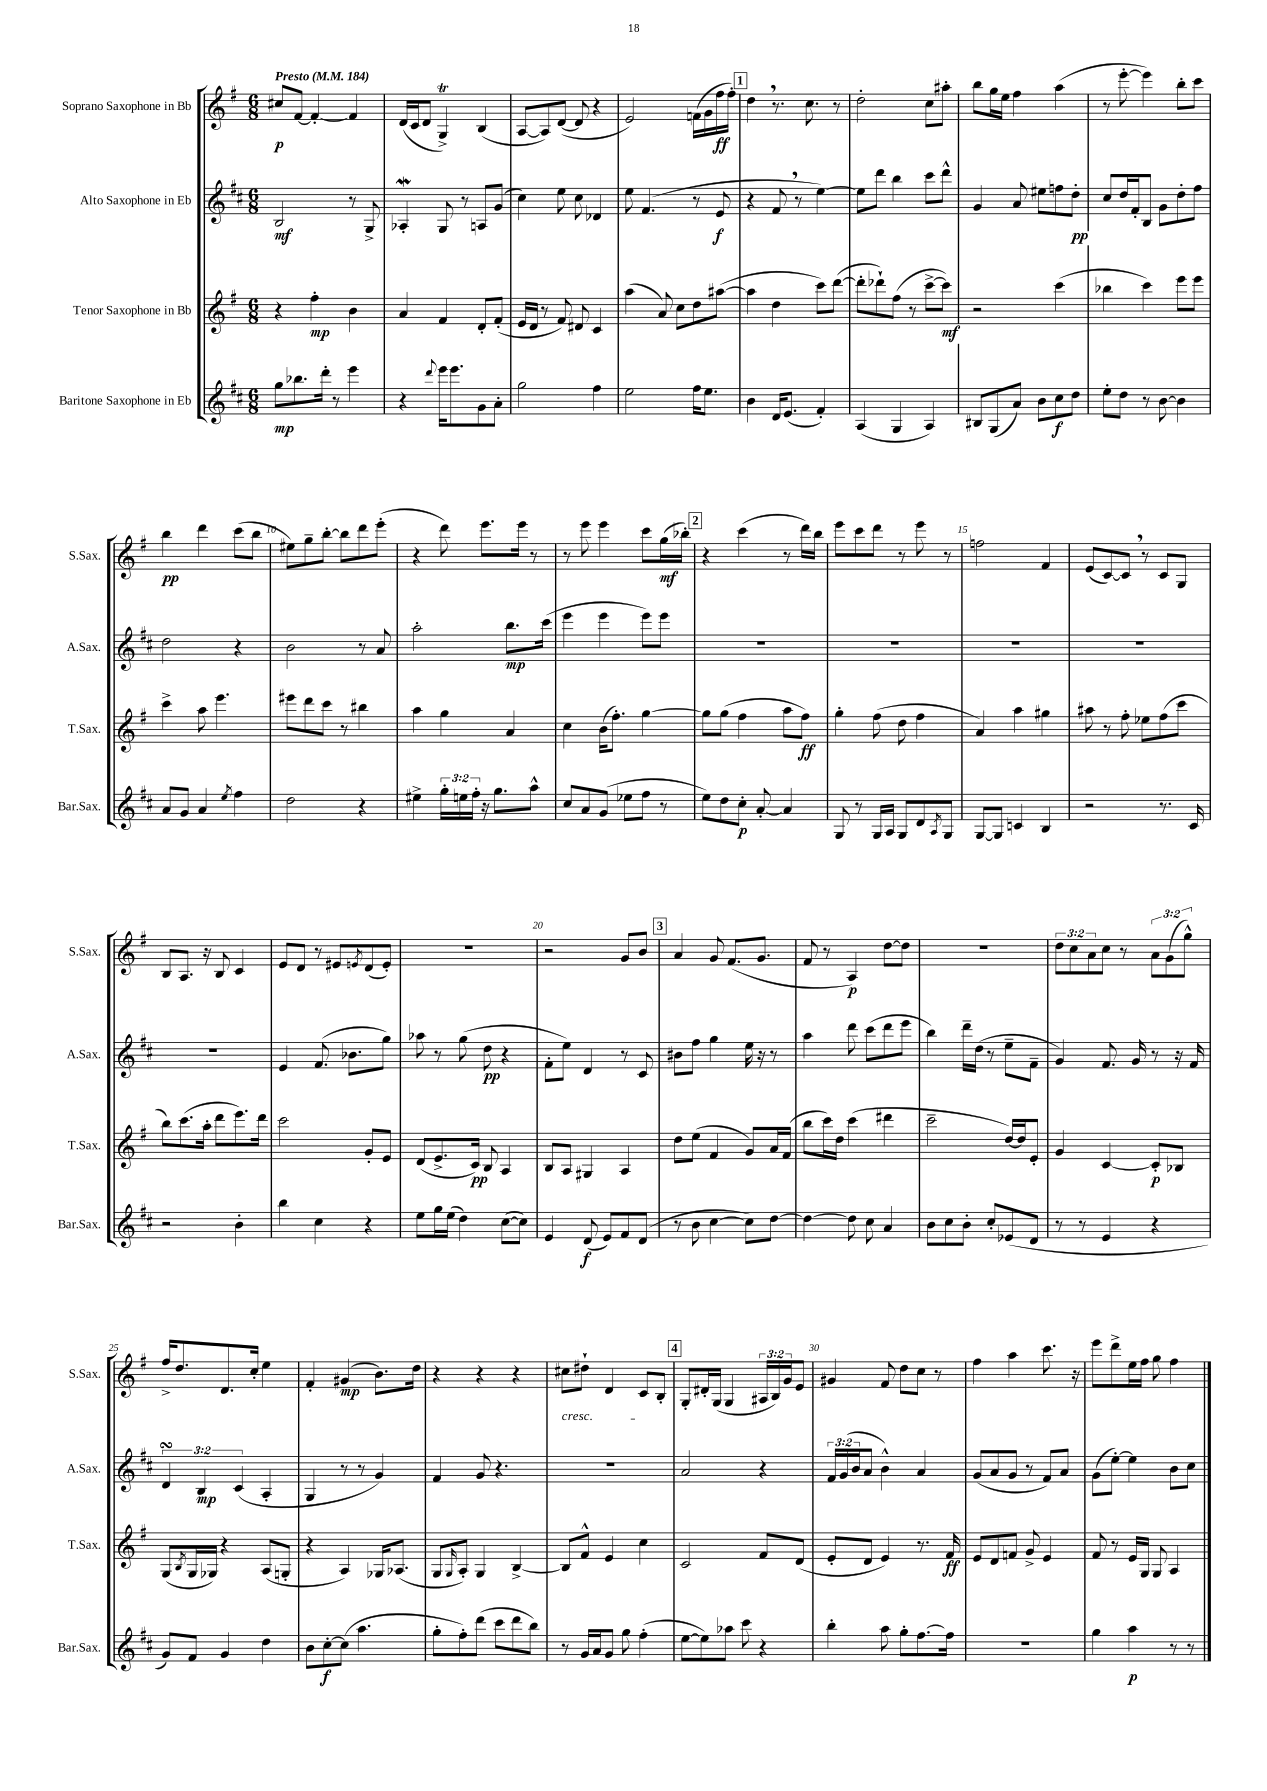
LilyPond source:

<<
\new StaffGroup <<
\new Staff = "s0" \with { instrumentName = "Soprano Saxophone in Bb" shortInstrumentName = "S.Sax." } {
    \clef treble \key g \major \numericTimeSignature \time 6/8 \override Staff.TupletNumber.text = #tuplet-number::calc-fraction-text \tempo "Presto" 4 = 184
    cis''8\p fis'8~ fis'4~-. fis'4 |
    d'16( c'16 d'8 g4->\trill) b4( |
    a8~ a8) d'8~( d'8 r4 |
    e'2) f'16( g'16 fis''16\ff fis''16-.) |
    \mark \markup { \box "1" } d''4 \breathe r8. c''8. r8 |
    d''2-. c''8 ais''8-. |
    b''8 g''16 e''16 fis''4 a''4( |
    r8 e'''8~-. e'''4) b''8-. c'''8 |
    b''4\pp d'''4 c'''8( b''8 |
    eis''8) g''8-- b''8~-. b''8 d'''8 e'''8-.( |
    r4 d'''8) e'''8. e'''16 r8 |
    r8 e'''8 e'''4 c'''8 g''16\mf( bes''16-.) |
    \mark \markup { \box "2" } r4 c'''4( r8 d'''16) b''16 |
    e'''8 c'''8 d'''8 r8 e'''8 r8 |
    f''2 fis'4 |
    e'8( c'8~) c'8 \breathe r8 c'8 g8 |
    b8 a8. r16 b8 c'4 |
    e'8 d'8 r8 eis'8 \acciaccatura { e'8 } d'8( e'8-.) |
    R2. |
    r2 g'8 b'8 |
    \mark \markup { \box "3" } a'4 g'8 fis'8.( g'8. |
    fis'8 r8 a4\p) d''8~ d''8 |
    R2. |
    \tuplet 3/2 { d''8 c''8 a'8 } c''8 r8 \tuplet 3/2 { a'8 g'8( g''8-^) } |
    fis''16-> d''8. d'8. c''16-. e''4 |
    fis'4-. gis'4\mp( b'8.) d''16 |
    r4 r4 r4 |
    cis''8\cresc dis''8-! d'4 c'8 b8-.\! |
    \mark \markup { \box "4" } g8-. dis'16-. g16( g4 \tuplet 3/2 { ais16 b16) g'16 } e'8 |
    gis'4 fis'8 d''8 c''8 r8 |
    fis''4 a''4 c'''8. r16 |
    e'''8 d'''8-> e''16 fis''16 g''8 fis''4 \bar "|." |
}
\new Staff = "s1" \with { instrumentName = "Alto Saxophone in Eb" shortInstrumentName = "A.Sax." } {
    \clef treble \key d \major \numericTimeSignature \time 6/8 \override Staff.TupletNumber.text = #tuplet-number::calc-fraction-text
    b2\mf r8 g8-> |
    aes4-.\mordent g8 r8 a8 g'8( |
    cis''4) e''8 cis''8 des'4 |
    e''8 fis'4.( r8 e'8\f |
    \mark \markup { \box "1" } r4 fis'8 \breathe r8 e''4~) |
    e''8 d'''8 b''4 cis'''8 d'''8-^ |
    g'4 a'8 eis''8 f''8 d''8-.\pp |
    cis''8 d''16 fis'16-. b8 g'8 d''8-. fis''8 |
    d''2 r4 |
    b'2 r8 a'8 |
    a''2-. b''8.\mp cis'''16( |
    e'''4 e'''4 e'''8) e'''8 |
    \mark \markup { \box "2" } R2. |
    R2. |
    R2. |
    R2. |
    R2. |
    e'4 fis'8.( bes'8. g''8) |
    aes''8 r8 g''8( d''8\pp r4 |
    fis'8-. e''8) d'4 r8 cis'8 |
    \mark \markup { \box "3" } bis'8 fis''8 g''4 e''16 r16 r8 |
    a''4 d'''8 cis'''8( d'''8 e'''8 |
    b''4) d'''16-- d''16( r8 e''8-- fis'8-- |
    g'4) fis'8. g'16 r8 r16 fis'16 |
    \tuplet 3/2 { d'4\turn b4\mp cis'4( } a4-. |
    g4 r8 r8 g'4) |
    fis'4 g'8 r4. |
    R2. |
    \mark \markup { \box "4" } a'2 r4 |
    \tuplet 3/2 { fis'16 g'16( b'16 } a'8 b'4-^) a'4 |
    g'8( a'8 g'8 r8 fis'8) a'8 |
    g'8( e''8~-.) e''4 b'8 cis''8 \bar "|." |
}
\new Staff = "s2" \with { instrumentName = "Tenor Saxophone in Bb" shortInstrumentName = "T.Sax." } {
    \clef treble \key g \major \numericTimeSignature \time 6/8
    r4 fis''4-.\mp b'4 |
    a'4 fis'4 d'8-. fis'8-.( |
    e'16 d'16 r8 fis'8) dis'8 c'4 |
    a''4( a'8) c''8 d''8 ais''8~( |
    \mark \markup { \box "1" } ais''4 d''4 c'''8) d'''8~( |
    d'''8-. des'''8-!) fis''8( r8 c'''8~-> c'''8\mf) |
    r2 c'''4( |
    bes''4 c'''4) e'''8 e'''8 |
    c'''4-> a''8 e'''4. |
    eis'''8 d'''8 c'''8 r8 bis''4 |
    a''4 g''4 a'4 |
    c''4 b'16( fis''8.-.) g''4~ |
    \mark \markup { \box "2" } g''8 g''8( fis''4 a''8 fis''8\ff) |
    g''4-. fis''8( d''8 fis''4 |
    a'4) a''4 gis''4 |
    ais''8 r8 fis''8-. ees''8 fis''8( c'''8 |
    b''8) c'''8.( a''16-. d'''8 e'''8.) d'''16 |
    c'''2 g'8-. e'8 |
    d'8( e'8.-> c'16\pp) b8 a4 |
    b8 a8 gis4 a4 |
    \mark \markup { \box "3" } d''8 e''8( fis'4 g'8) a'16 fis'16( |
    b''8 c'''16) d''16 c'''4( dis'''4 |
    c'''2-- d''16~) d''16 e'8-. |
    g'4 c'4~ c'8-.\p bes8 |
    g8( \acciaccatura { b8 } g16 ges16) r4 a8( g8-. |
    r4 a4) ges16 aes8.( |
    g8 \grace { g16 } a8-.) g4 b4~-> |
    b8 fis'8-^ e'4 c''4 |
    \mark \markup { \box "4" } c'2 fis'8 d'8( |
    e'8-. d'8 e'4) r8. fis'16\ff |
    e'8 d'8 f'8 g'8-> e'4 |
    fis'8 r8 e'16 g16 g8 a4 \bar "|." |
}
\new Staff = "s3" \with { instrumentName = "Baritone Saxophone in Eb" shortInstrumentName = "Bar.Sax." } {
    \clef treble \key d \major \numericTimeSignature \time 6/8 \override Staff.TupletNumber.text = #tuplet-number::calc-fraction-text
    g''8\mp bes''8. d'''16-. r8 e'''4 |
    r4 \appoggiatura { d'''8 } e'''16 e'''8. g'8 a'8-. |
    g''2 fis''4 |
    e''2 fis''16 e''8. |
    \mark \markup { \box "1" } b'4 d'16 e'8.( fis'4-.) |
    a4( g4 a4) |
    bis8 g8( a'8) b'8 cis''8\f d''8 |
    e''8-. d''8 r8 b'8~ b'4 |
    a'8 g'8 a'4 \acciaccatura { e''8 } fis''4 |
    d''2 r4 |
    eis''4-> \tuplet 3/2 { g''16-. e''16 fis''16-. } r16 g''8. a''8-^ |
    cis''8 a'8 g'8( ees''8 fis''8 r8 |
    \mark \markup { \box "2" } e''8) d''8 cis''8-.\p a'8~-. a'4 |
    g8 r8 g16 a16 g8 d'8 \acciaccatura { a8 } g8 |
    g8~ g8 c'4 b4 |
    r2 r8. cis'16 |
    r2 b'4-. |
    b''4 cis''4 r4 |
    e''8 g''16 e''16( d''4) cis''8~( cis''8) |
    e'4 d'8\f( e'8) fis'8 d'8( |
    \mark \markup { \box "3" } r8 b'8 cis''4~ cis''8) d''8~ |
    d''4~ d''8 cis''8 a'4 |
    b'8 cis''8 b'8-. cis''8-. ees'8( d'8 |
    r8 r8 e'4 r4 |
    g'8) fis'8 g'4 d''4 |
    b'8 cis''8~-.\f cis''8( a''4. |
    g''8-. fis''8-.) d'''8( cis'''8 d'''8 b''8) |
    r8 g'16 a'16 g'8 g''8 fis''4-.( |
    \mark \markup { \box "4" } e''8~ e''8) aes''8 cis'''8 r4 |
    b''4-. a''8 g''8-. fis''8.~ fis''16 |
    R2. |
    g''4 a''4\p r8 r8 \bar "|." |
}
>>
>>
\layout { \context { \Score \override BarNumber.break-visibility = ##(#f #t #t) barNumberVisibility = #(every-nth-bar-number-visible 5) } }
